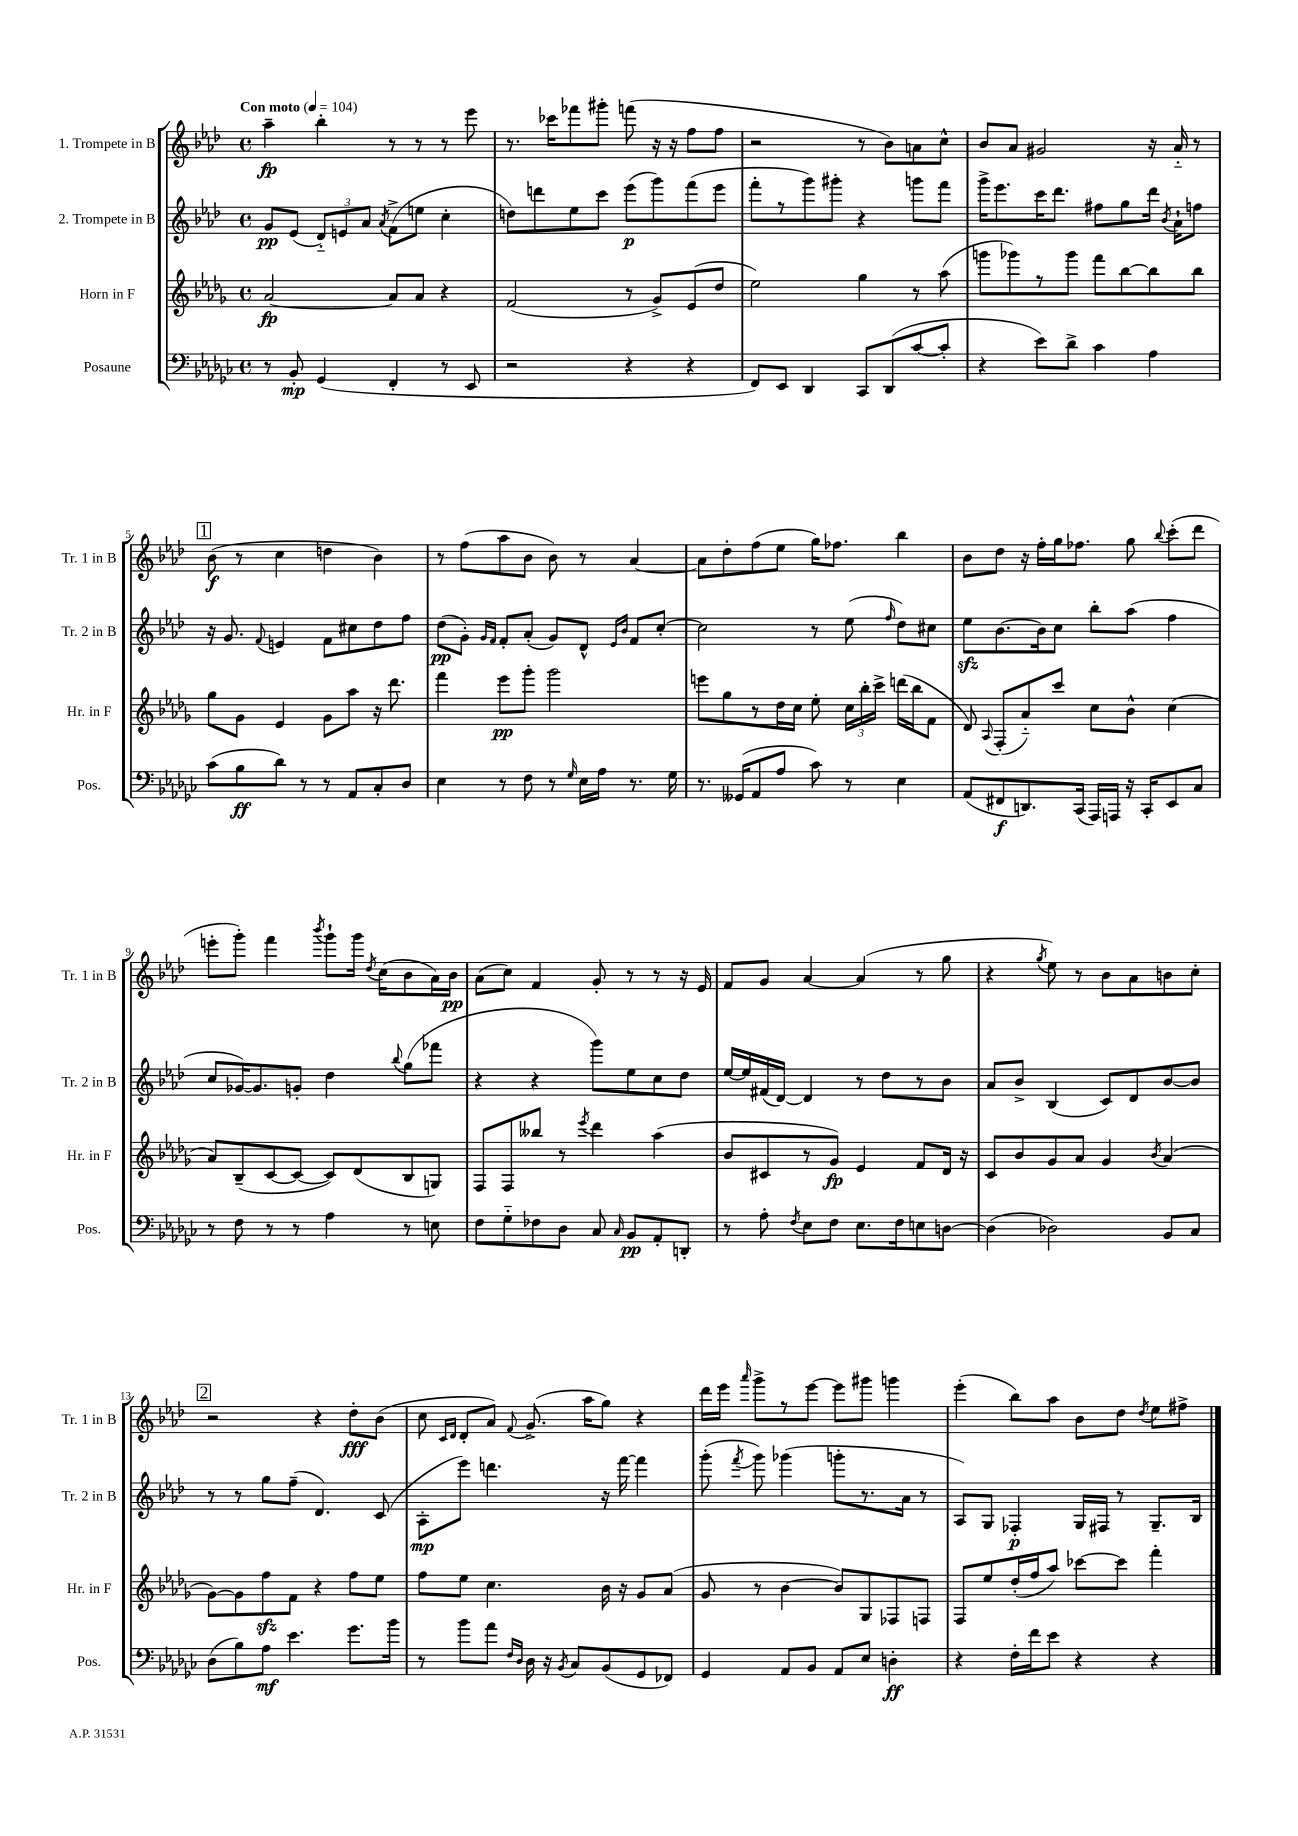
<<
\new StaffGroup <<
\new Staff = "s0" \with { instrumentName = "1. Trompete in B" shortInstrumentName = "Tr. 1 in B" } {
    \clef treble \key aes \major \defaultTimeSignature \time 4/4 \tempo "Con moto" 4 = 104
    \autoBeamOff aes''4--\fp bes''4-. r8 r8 r8 ees'''8 |
    r8. ces'''16[ fes'''8 gis'''8]-. f'''8( r16 r16 f''8[ f''8] |
    r2 r8 bes'8[) a'8 c''8]-^ |
    bes'8[ aes'8] gis'2 r16 aes'16-_ r8 |
    \mark \markup { \box "1" } bes'8\f( r8 c''4 d''4 bes'4) |
    r8 f''8[( aes''8 bes'8] bes'8) r8 aes'4~ |
    aes'8[ des''8-. f''8( ees''8] g''16[) fes''8.] bes''4 |
    bes'8[ des''8] r16 f''16[-. g''16 fes''8.] g''8 \appoggiatura { bes''8 } c'''8[-.( des'''8] |
    e'''8[-. g'''8]-.) f'''4 \acciaccatura { bes'''8 } g'''8[-! g'''16] \acciaccatura { des''8 } c''16[( bes'8 aes'16) bes'16]\pp |
    aes'8[( c''8]) f'4 g'8-. r8 r8 r16 ees'16 |
    f'8[ g'8] aes'4~ aes'4( r8 g''8 |
    r4 \acciaccatura { g''8 } ees''8) r8 bes'8[ aes'8 b'8 c''8]-. |
    \mark \markup { \box "2" } r2 r4 des''8[-.\fff bes'8]( |
    c''8 \grace { c'16[ des'16] } des'8[-. aes'8]) \appoggiatura { f'8 } g'8.->( aes''16[ g''8]) r4 |
    des'''16[ ees'''16] \grace { aes'''16 } g'''8[-> r8 ees'''8]~ ees'''8[ gis'''8] g'''4 |
    ees'''4-.( bes''8[) aes''8] bes'8[ des''8] \acciaccatura { des''8 } ees''8[ fis''8]-> \bar "|." |
}
\new Staff = "s1" \with { instrumentName = "2. Trompete in B" shortInstrumentName = "Tr. 2 in B" } {
    \clef treble \key aes \major \defaultTimeSignature \time 4/4
    \autoBeamOff g'8[\pp ees'8]( \tuplet 3/2 { des'8[-_) e'8 aes'8] } \acciaccatura { aes'8 } f'8[->( e''8] c''4-. |
    d''8[) d'''8 ees''8 c'''8] ees'''8[\p( g'''8) f'''8( ees'''8] |
    f'''8[-. r8 g'''8) gis'''8]-. r4 g'''8[ f'''8] |
    g'''16[-> ees'''8. c'''16 des'''8.] fis''8[ g''8 des'''16] \acciaccatura { bes'8 } aes'16[-! f''8] |
    \mark \markup { \box "1" } r16 g'8. \appoggiatura { f'8 } e'4 f'8[ cis''8 des''8 f''8] |
    des''8[\pp( g'8]-.) \grace { g'16[ f'16] } f'8[-. aes'8]-.( g'8[) des'8]-^ \grace { ees'16[ bes'16] } f'8[ c''8]~-. |
    c''2 r8 ees''8( \grace { f''16 } des''8[) cis''8] |
    ees''8[\sfz bes'8.~ bes'16 c''8] bes''8[-. aes''8]( f''4 |
    c''8[ ges'16~) ges'8. g'8]-. des''4 \appoggiatura { bes''8 } g''8[( fes'''8] |
    r4 r4 g'''8[) ees''8 c''8 des''8] |
    ees''16[~ ees''16 fis'16( des'16]~) des'4 r8 des''8[ r8 bes'8] |
    aes'8[ bes'8]-> bes4( c'8[) des'8 bes'8~ bes'8] |
    \mark \markup { \box "2" } r8 r8 g''8[ f''8]--( des'4.) c'8( |
    aes8[-.\mp ees'''8]) d'''4. r16 f'''16~ f'''4 |
    g'''8-.( \acciaccatura { f'''8 } g'''8) ges'''4( g'''8[-. r8. aes'16] r8 |
    aes8[) g8] fes4-.\p g16[ fis16] r8 g8.[-- bes16] \bar "|." |
}
\new Staff = "s2" \with { instrumentName = "Horn in F" shortInstrumentName = "Hr. in F" } {
    \clef treble \key des \major \defaultTimeSignature \time 4/4
    \autoBeamOff aes'2~\fp aes'8[ aes'8] r4 |
    f'2( r8 ges'8[->) ees'8( des''8] |
    ees''2) ges''4 r8 aes''8( |
    g'''8[ ges'''8) r8 ges'''8] f'''8[ bes''8~ bes''8 bes''8] |
    \mark \markup { \box "1" } ges''8[ ges'8] ees'4 ges'8[ aes''8] r16 des'''8. |
    f'''4 ees'''8[\pp ges'''8]-. ges'''2 |
    e'''8[ ges''8 r8 des''16 c''16] ees''8-. \tuplet 3/2 { c''16[ bes''16-. c'''16]-> } d'''16[( bes''16 f'8] |
    des'8) \appoggiatura { aes8 } f8[-.( aes'8-_) c'''8] c''8[ bes'8]-^ c''4( |
    aes'8[) bes8--( c'8~ c'8]~ c'8[) des'8( bes8 g8]) |
    f8[ f8 beses''8] r8 \acciaccatura { ees'''8 } des'''4 aes''4( |
    bes'8[ cis'8 r8 ges'8]\fp) ees'4 f'8[ des'16] r16 |
    c'8[ bes'8 ges'8 aes'8] ges'4 \acciaccatura { bes'8 } aes'4( |
    \mark \markup { \box "2" } ges'8[~) ges'8 f''8\sfz f'8] r4 f''8[ ees''8] |
    f''8[ ees''8] c''4. bes'16 r16 ges'8[ aes'8]( |
    ges'8 r8 bes'4~ bes'8[) ges8 fes8 f8] |
    f8[ ees''8 des''16-.( f''16 aes''8]) ces'''8[~ ces'''8] f'''4-. \bar "|." |
}
\new Staff = "s3" \with { instrumentName = "Posaune" shortInstrumentName = "Pos." } {
    \clef bass \key ges \major \defaultTimeSignature \time 4/4
    \autoBeamOff r8 bes,8-.\mp ges,4( f,4-. r8 ees,8 |
    r2 r4 r4 |
    f,8[) ees,8] des,4 ces,8[ des,8( ces'8~ ces'8]-. |
    r4 ees'8[) des'8]-> ces'4 aes4 |
    \mark \markup { \box "1" } ces'8[( bes8\ff des'8]) r8 r8 aes,8[ ces8-. des8] |
    ees4 r8 f8 r8 \grace { ges16 } ees16[ aes16] r8. ges16 |
    r8. geses,16[( aes,8 aes8] ces'8) r8 ees4 |
    aes,8[( fis,8\f d,8.) ces,16]( aes,,16[) a,,16] r16 ces,16[-. ees,8 ces8] |
    r8 f8 r8 r8 aes4 r8 e8 |
    f8[ ges8-_ fes8 des8] ces8 \grace { ces16 } bes,8[\pp aes,8-. d,8]-. |
    r8 aes8-. \acciaccatura { f8 } ees8[ f8] ees8.[ f16 e8 d8]~ |
    d4( des2) bes,8[ ces8] |
    \mark \markup { \box "2" } des8[( bes8) aes8]\mf ees'4. ges'8.[ bes'16] |
    r8 bes'8[ aes'8] \grace { f16[ des16] } des16 r16 \acciaccatura { bes,8 } ces8[ bes,8( ges,8 fes,8]) |
    ges,4 aes,8[ bes,8] aes,8[ ees8] d4-.\ff |
    r4 f16[-. f'16 ees'8] r4 r4 \bar "|." |
}
>>
>>
